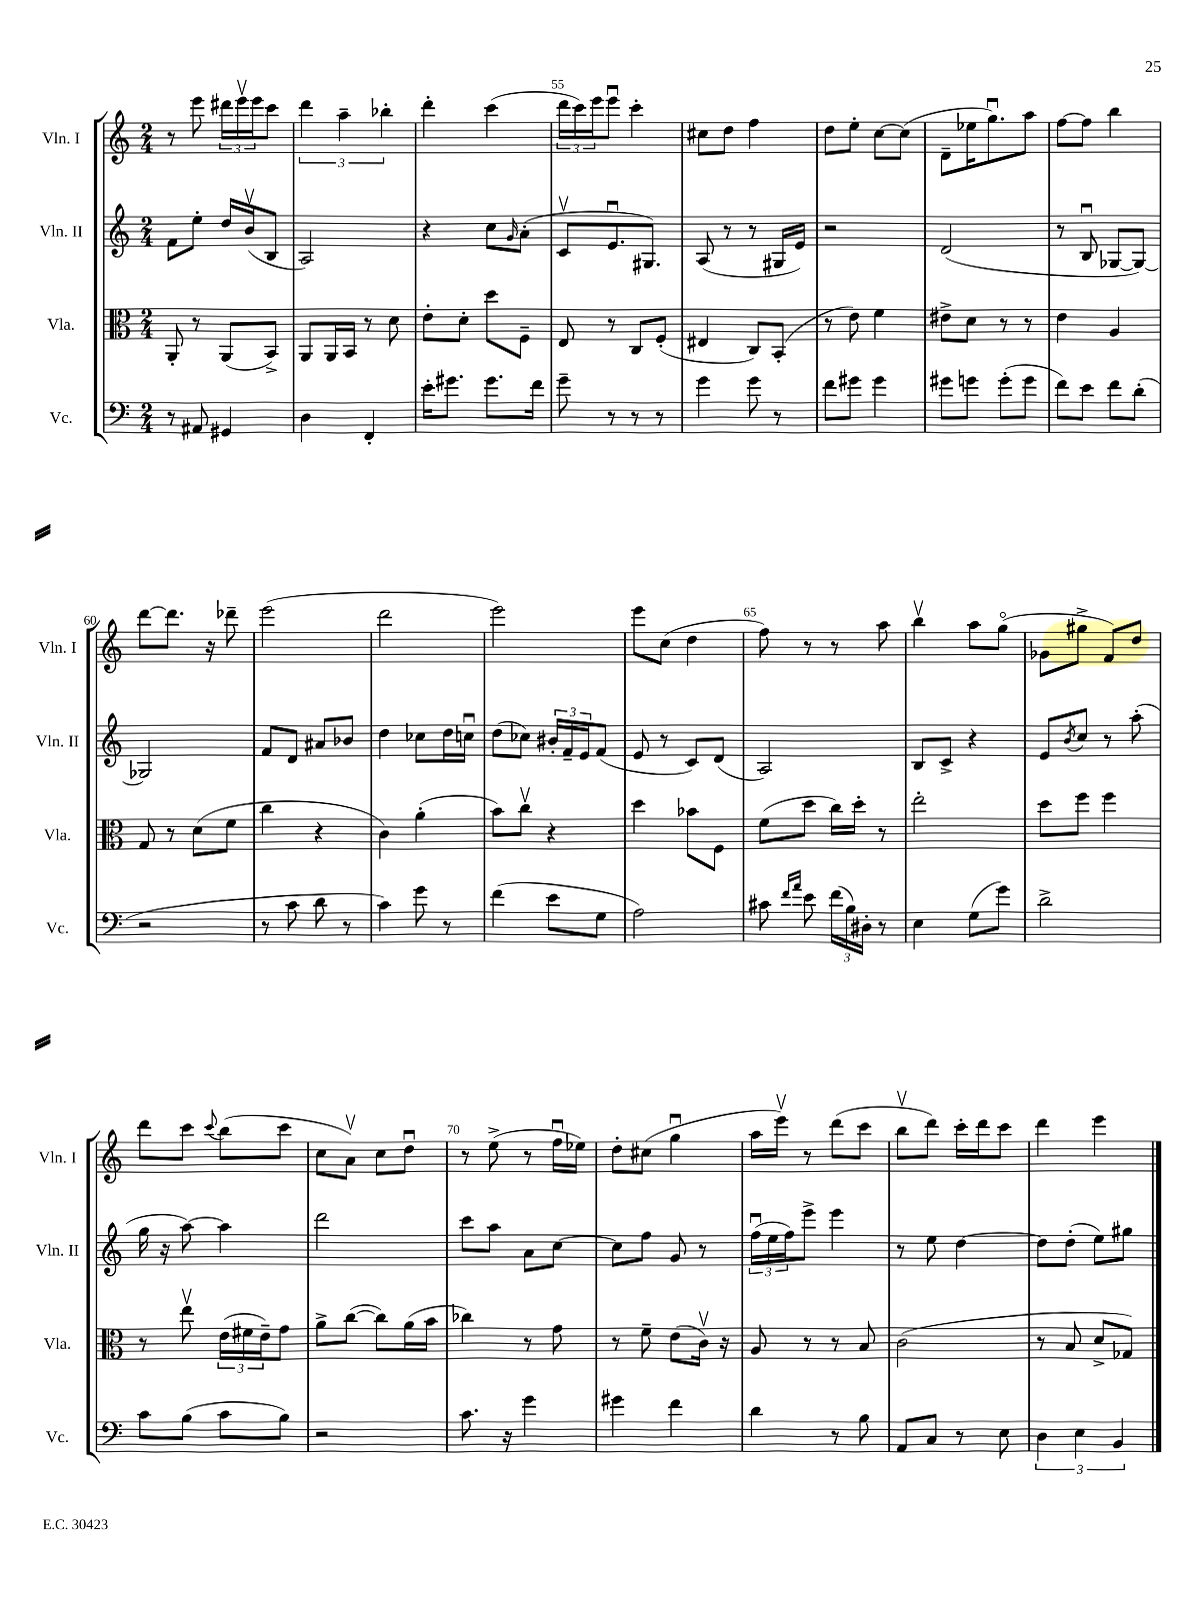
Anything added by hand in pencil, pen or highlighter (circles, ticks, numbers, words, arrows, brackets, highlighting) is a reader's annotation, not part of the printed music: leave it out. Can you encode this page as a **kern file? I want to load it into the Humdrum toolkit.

**kern	**kern	**kern	**kern
*staff4	*staff3	*staff2	*staff1
*clefF4	*clefC3	*clefG2	*clefG2
*k[]	*k[]	*k[]	*k[]
*M2/4	*M2/4	*M2/4	*M2/4
8r	8AA'/	8f\L	8r
8AA#/	8r	8ee'\J	8eee\
4GG#/	(8AA/L	16dd/LL	24ddd#\LL
.	.	.	24eeev\
.	.	(16bv/J	.
.	.	.	24eee\J
.	8BB^/J)	8B/J	8ccc\J
=	=	=	=
4D\	8AA/L	2A/)	6ddd\
.	16AA/L	.	.
.	.	.	6aa~\
.	16BB/JJ	.	.
4FF'/	8r	.	.
.	.	.	6bb-'\
.	8d\	.	.
=	=	=	=
16e'\LK	8e'\L	4r	4ddd'\
8.g#\J	.	.	.
.	8d'\J	.	.
8.g#\L	8dd\L	8cc\L	(4ccc\
.	.	16qqg/	.
.	8F~\J	(8a'\J	.
16f\Jk	.	.	.
=	=	=	=
8g~\	8E/	8cv/L	24ddd\LL
.	.	.	24ccc\)
.	.	.	24eee\J
8r	8r	8.eu/	8eeeu\J
8r	8C/L	.	4ccc'\
.	.	8.G#/J)	.
8r	(8F'/J	.	.
=	=	=	=
4g\	4E#/	(8A/	8cc#\L
.	.	8r	8dd\J
8g\	8C/L)	8r	4ff\
8r	(8BB'/J	16G#/LL	.
.	.	16e/JJ)	.
=	=	=	=
8f\L	8r	2r	8dd\L
8g#\J	8e\)	.	8ee'\J
4g#\	4f\	.	[8cc\L
.	.	.	(8cc\]J
=	=	=	=
8g#\L	8e#^\L	(2d/	8d~\L
8g\J	8d\J	.	16ee-\K
.	.	.	8.ggu\)
(8g'\L	8r	.	.
8g\J	8r	.	8aa\J
=	=	=	=
8f\L)	4e\	8r	[8ff\L
8e\J	.	8Bu/	8ff\]J
8f\L	4A/	[8G-/L	4bb\
(8d'\J	.	8G-/_J)	.
=	=	=	=
2r	8G/	2G-/]	[8ddd\L
.	8r	.	8.ddd\]J
.	(8d\L	.	.
.	.	.	16r
.	8f\J	.	8ddd-~\
=	=	=	=
8r	4cc\	8f/L	(2eee\
8c\	.	8d/J	.
8d\	4r	8a#/L	.
8r	.	8b-/J	.
=	=	=	=
4c\)	4c\)	4dd\	2ddd\
8g\	(4a'\	8cc-\L	.
8r	.	16dd\L	.
.	.	16ccu\JJ	.
=	=	=	=
(4f\	8b\L)	(8dd\L	2eee\)
.	8ccv\J	8cc-\J)	.
8e\L	4r	24b#'/LL	.
.	.	24f~/	.
.	.	24e/J	.
8G\J	.	(8f/J	.
=	=	=	=
2A\)	4dd\	8e/	8eee\L
.	.	8r	(8cc\J
.	8b-\L	8c/L)	4dd\
.	8F\J	(8d/J	.
=	=	=	=
8c#\	(8f\L	2A/)	8ff\)
16qqf/LL	.	.	.
16qqa/JJ	.	.	.
8e\	8dd\J	.	8r
(24f\LL	16cc\LL)	.	8r
24B\)	.	.	.
.	16dd'\JJ	.	.
24D#'\JJ	.	.	.
8r	8r	.	8aa\
=	=	=	=
4E\	2ee'\	8B/L	4bbv\
.	.	8c^/J	.
(8G\L	.	4r	8aa\L
8g\J)	.	.	(8ggo\J
=	=	=	=
2d^\	8dd\L	8e/L	8g-\L
.	.	8qb/	.
.	8ff\J	8cc/J	8gg#^\J
.	4ff\	8r	8f/L)
.	.	(8aa'\	8dd/J
=	=	=	=
8c\L	8r	16gg\	8ddd\L
.	.	16r	.
(8B\J	8eev\	[8aa\)	8ccc\J
.	.	.	8qqccc/
8c\L	(24e\LL	4aa\]	(8bb\L
.	24f#\	.	.
.	24e~\J)	.	.
8B\J)	8g\J	.	8ccc\J
=	=	=	=
2r	8a^\L	2ddd\	8cc\L
.	([8cc\J	.	8av\J)
.	8cc\]L)	.	8cc\L
.	(16a\L	.	8ddu\J
.	16b\JJ	.	.
=	=	=	=
8.c\	4cc-\)	8ccc\L	8r
.	.	8aa\J	(8ee^\
16r	.	.	.
4g\	8r	8a\L	8r
.	8g\	[8cc\J	16ffu\LL
.	.	.	16ee-\JJ)
=	=	=	=
4g#\	8r	8cc\]L	8dd'\L
.	8f~\	8ff\J	(8cc#\J
4f\	(8e\L	8g/	4ggu\
.	16cv\Jk)	8r	.
.	16r	.	.
=	=	=	=
4d\	8A/	(24ffu\LL	16aa\LL
.	.	24ee\	.
.	.	.	16eeev\JJ)
.	.	24ff\J)	.
.	8r	8eee^\J	8r
8r	8r	4eee\	(8ddd\L
8B\	8B/	.	8ccc\J
=	=	=	=
8AA/L	(2c\	8r	8bbv\L
8C/J	.	8ee\	8ddd\J)
8r	.	[4dd\	16ccc'\LL
.	.	.	16ddd\J
8E\	.	.	8ccc\J
=	=	=	=
6D\	8r	8dd\]L	4ddd\
.	8B/	(8dd'\J	.
6E\	.	.	.
.	8d^/L	8ee\L)	4eee\
6BB/	.	.	.
.	8G-/J)	8gg#\J	.
==	==	==	==
*-	*-	*-	*-
